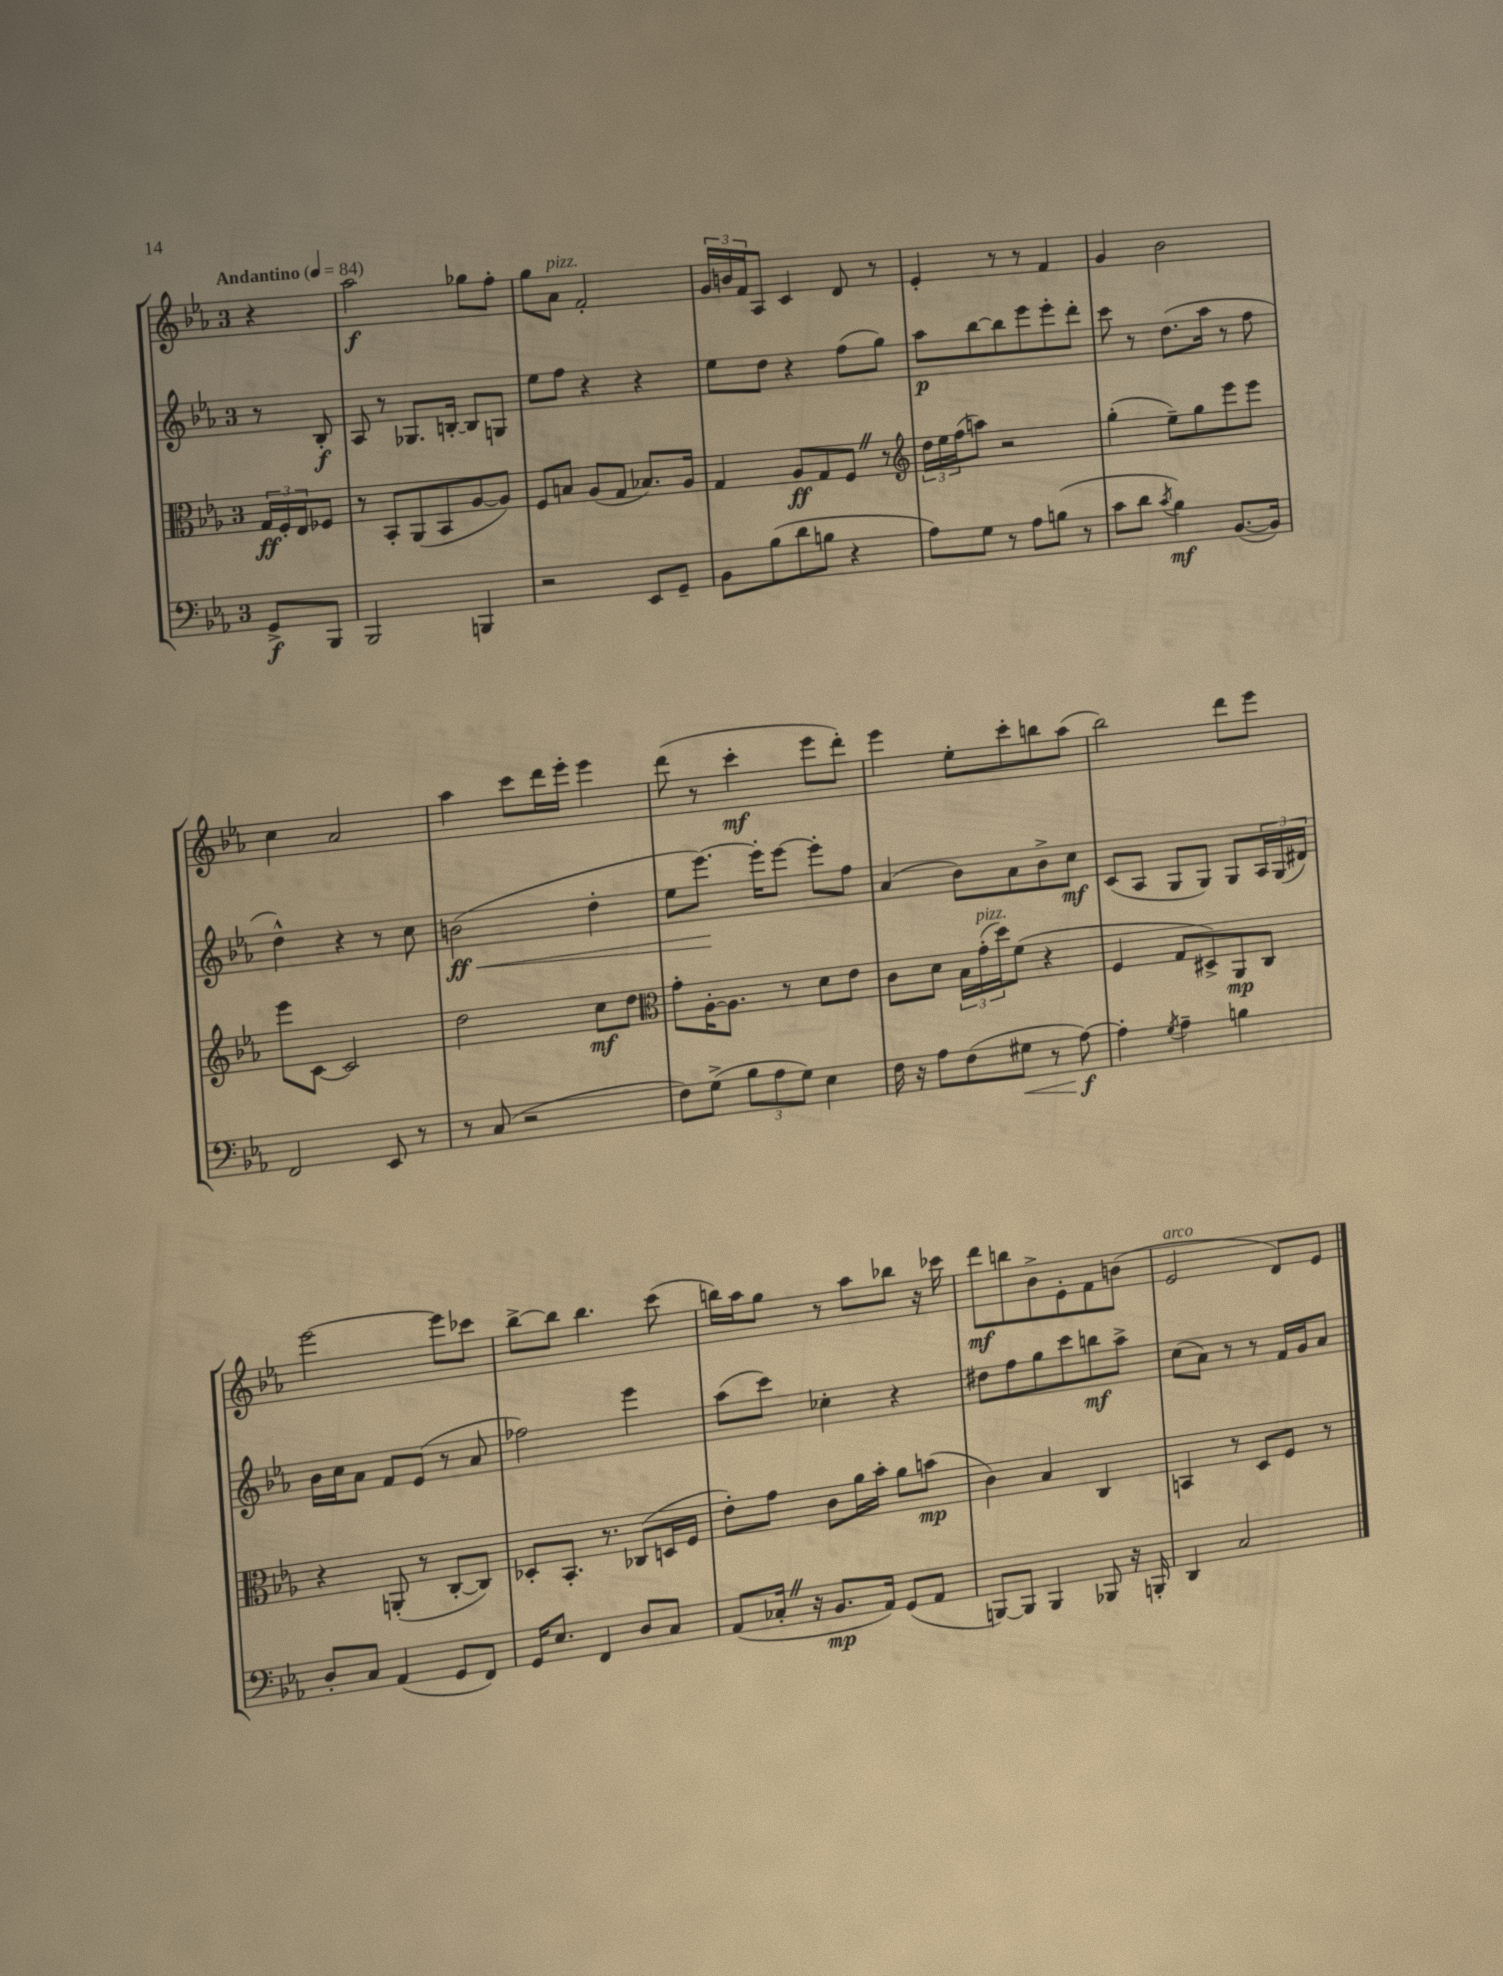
<<
\new StaffGroup <<
\new Staff = "s0" {
    \clef treble \key ees \major \once \override Staff.TimeSignature.style = #'single-digit \time 3/4 \partial 4 \tempo "Andantino" 4 = 84
    r4 |
    aes''2\f ges''8 f''8-. |
    g''8 aes'8^\markup { \italic "pizz." } f'2-. |
    \tuplet 3/2 { g'16 b'16 f'16 } aes8 c'4 d'8 r8 |
    ees'4-. r8 r8 f'4 |
    g'4 bes'2 |
    c''4 aes'2 |
    aes''4 c'''8 d'''16 ees'''16-. ees'''4 |
    d'''8( r8 c'''4-.\mf ees'''8 d'''8-.) |
    ees'''4 ees''8-. c'''8-. b''8 aes''8( |
    bes''2) d'''8 ees'''8 |
    ees'''2~ ees'''8 ces'''8 |
    bes''8~-> bes''8 bes''4. c'''8( |
    b''16) aes''16 g''8 r8 aes''8 bes''8 r16 ces'''16 |
    d'''8\mf b''8 bes'8-> ees'8-. f'8 b'8( |
    ees'2^\markup { \italic "arco" } d'8) ees'8 \bar "|." |
}
\new Staff = "s1" {
    \clef treble \key ees \major \once \override Staff.TimeSignature.style = #'single-digit \time 3/4 \partial 4
    r8 bes8-.\f |
    aes8 r8 ges8. b16~-. b8 g8 |
    ees''8 f''8 r4 r4 |
    ees''8 d''8 r4 f''8( g''8) |
    aes''8\p bes''8~ bes''8 ees'''8 ees'''8-. d'''8-. |
    c'''8 r8 d''8.( aes''16 r8 f''8 |
    d''4-^) r4 r8 c''8 |
    b'2\ff\<( d''4-. |
    ees''8 ees'''8.~\!) ees'''16-. ees'''8~ ees'''8-. f''8 |
    aes'4( bes'8) aes'8 bes'8-> c''8\mf |
    c'8( aes8 g8 g8) g8 \tuplet 3/2 { aes16 g16( dis'16) } |
    bes'16 c''16 aes'8 f'8 ees'8( r8 aes'8 |
    fes''2) ees'''4 |
    aes''8( c'''8) ces''4-. r4 |
    dis''8 f''8 g''8 c'''8 b''8\mf aes''8-> |
    c''8( aes'8) r8 r8 f'16 g'16 aes'8 \bar "|." |
}
\new Staff = "s2" {
    \clef alto \key ees \major \once \override Staff.TimeSignature.style = #'single-digit \time 3/4 \partial 4
    \tuplet 3/2 { g16\ff f16-. ees16 } fes8 |
    r8 bes,8-. aes,8( bes,8 aes8~ aes8) |
    f8 b8 aes8( g8 bes8.) aes16 |
    g4 aes8\ff g8 f8 \once \override BreathingSign.text = \markup { \musicglyph "scripts.caesura.straight" } \breathe r8 |
    \clef treble \tuplet 3/2 { d''16 ees''16 f''16( } a''8) r2 |
    g''4-.( ees''8--) g''8 ees'''8 ees'''8 |
    ees'''8 c'8~ c'2 |
    d''2 c''8\mf d''8 |
    \clef alto g'8-. aes16~-. aes8. r8 d'8 ees'8 |
    c'8 d'8 \tuplet 3/2 { bes16 g'16-.^\markup { \italic "pizz." }( d''16) } f'8( r4 |
    f4 g8 dis8->) aes,8\mp c8 |
    r4 a,8-.( r8 c8~-. c8) |
    des8-. bes,8.-. r8. ces8( d16 f16 |
    ees'8-.) g'8 c'8 aes'16 bes'16-. aes'8 b'8\mp( |
    c'4) bes4 c4 |
    b,4 r8 d8 f8 r8 \bar "|." |
}
\new Staff = "s3" {
    \clef bass \key ees \major \once \override Staff.TimeSignature.style = #'single-digit \time 3/4 \partial 4
    g,8->\f bes,,8 |
    bes,,2 b,,4 |
    r2 ees,8 g,8-- |
    bes,8 bes8( d'8 b8 r4 |
    aes8) g8 r8 aes8 b8( r8 |
    c'8 d'8 \acciaccatura { c'8 } bes4\mf) bes,8.~( bes,16) |
    f,2 ees,8 r8 |
    r8 c8( r2 |
    f8) g8->( \tuplet 3/2 { bes8 aes8 g8) } ees4 |
    f16 r16 aes8 f8( gis8\< r8 aes8~\f\!) |
    aes4-. \acciaccatura { g8 } aes4-- b4 |
    d8-. c8 aes,4( g,8 f,8) |
    g,16 ees8. f,4 d8 c8 |
    aes,8( ces16-. \once \override BreathingSign.text = \markup { \musicglyph "scripts.caesura.straight" } \breathe r16 bes,8.\mp aes,16) g,8( aes,8 |
    b,,8~) b,,8 b,,4 bes,,8 r16 b,,16-. |
    d,4 c2 \bar "|." |
}
>>
>>
\layout { \context { \Score \remove "Bar_number_engraver" } }
